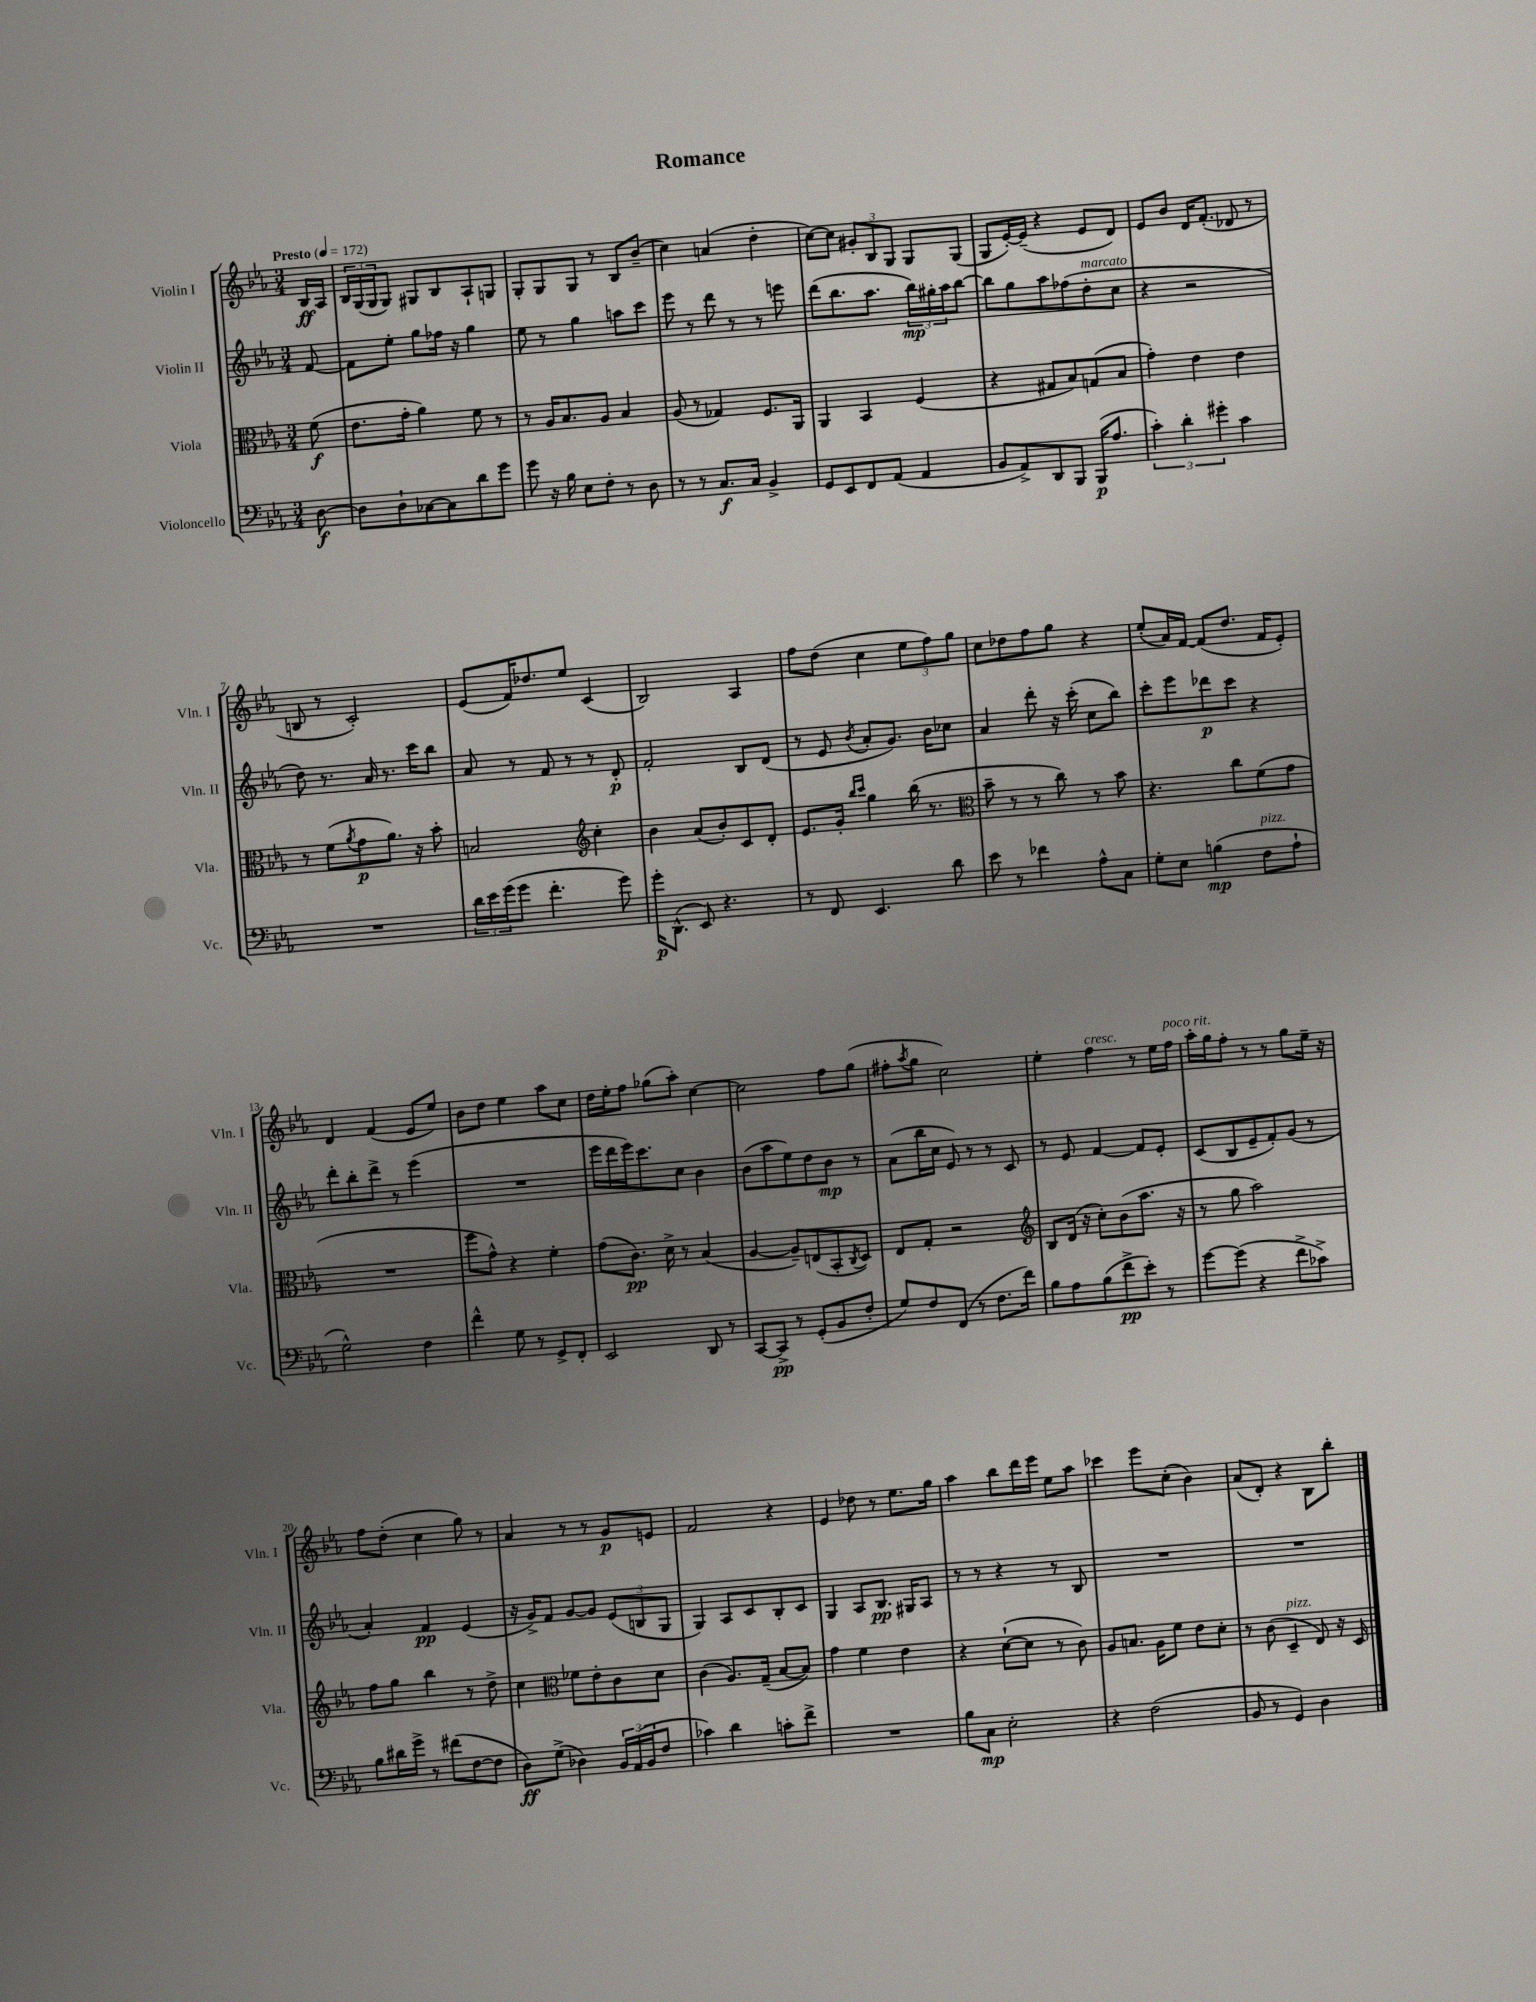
\header { title = "Romance" }
<<
\new StaffGroup <<
\new Staff = "s0" \with { instrumentName = "Violin I" shortInstrumentName = "Vln. I" } {
    \clef treble \key ees \major \numericTimeSignature \time 3/4 \partial 8 \tempo "Presto" 4 = 172
    bes16\ff aes16 |
    \tuplet 3/2 { bes16 g16( g16 } g8) gis8 bes8 aes8-! g8 |
    g8-. g8 g8 r8 bes8 bes'8--( |
    c''4) a'4( d''4-. |
    c''8~) c''8 \tuplet 3/2 { gis'8-. bes8 g8 } g8 g8( |
    g8 ees'16~-.) ees'16--( r4 ees'8 d'8) |
    ees'8 bes'8 d'16 f'8.-.( des'8 r8 |
    b8 r8 c'2-.) |
    ees'8( f'16) des''8. ees''8 c'4( |
    bes2) aes4 |
    f''8 d''8( c''4 \tuplet 3/2 { ees''8 f''8) g''8 } |
    c''8 des''8 f''8 g''8 r4 |
    ees''8-.( aes'16) f'16~ f'8( d''8. f'16 ees'8-.) |
    d'4 f'4( ees'8 ees''8) |
    bes'8 d''8 ees''4 aes''8 c''8 |
    d''16 ees''16-. f''8 ges''8( aes''8-.) c''4~ |
    c''2 f''8 g''8( |
    fis''8-. \acciaccatura { aes''8 } g''8 c''2) |
    ees''4-. f''4^\markup { \italic "cresc." } r8 ees''16 f''16^\markup { \italic "poco rit." } |
    aes''16-. g''16 f''8-. r8 r8 g''8 ees''16-- r16 |
    f''8 d''8-.( c''4 g''8) r8 |
    aes'4 r8 r8 g'8\p e'8 |
    f'2 r4 |
    ees'4 des''8 r8 ees''8. g''16 |
    aes''4 bes''8 d'''16 ees'''16 ees''8 aes''8 |
    ces'''4 ees'''8 c''8-.( bes'4) |
    aes'8( d'8-.) r4 bes8 bes''8-. \bar "|." |
}
\new Staff = "s1" \with { instrumentName = "Violin II" shortInstrumentName = "Vln. II" } {
    \clef treble \key ees \major \numericTimeSignature \time 3/4 \partial 8
    f'8~ |
    f'8 ees''8-. g''8 fes''16 r16 g''4 |
    ees''8 r8 g''4 a''8 c'''8 |
    ees'''8 r8 d'''8 r8 r8 e'''8 |
    d'''8( bes''8. aes''8. \tuplet 3/2 { bes''16\mp) gis''16-. aes''16 } bes''8~ |
    bes''8 g''8 aes''8 fes''8( d''8-.^\markup { \italic "marcato" } c''8 |
    r4 r2 |
    d''8) r8. aes'16 r8. c'''16 bes''8 |
    aes'8 r8 f'8 r8 r8 d'8-.\p |
    f'2-. bes8 d'8( |
    r8 ees'8 \acciaccatura { bes'8 } aes'8-. g'8.) bes'16 ces''8 |
    aes'4 d'''8-. r16 c'''16-.( c''8 bes''8) |
    c'''8-. ees'''8 des'''8\p c'''8 r4 |
    d'''8-. bes''8-. d'''8-> r8 ees'''4( |
    R2. |
    ees'''16 d'''16 ees'''16) c'''8. c''8 bes'4 |
    bes'8( aes''8 ees''8) d''8 bes'8\mp r8 |
    aes'8( bes''16 c''16 ees'8) r8 r8 c'8 |
    r8 ees'8 f'4~ f'8 ees'8-. |
    c'8( bes8 ees'8-- f'8-.) g'8( r8 |
    aes'4-.) f'4\pp ees'4( |
    r16 g'16->) f'8 g'8~ g'8 \tuplet 3/2 { ees'8( b8 g8 } |
    g4) aes8 c'8 bes8-. c'8 |
    g4 aes8 bes8.\pp gis16 aes8 |
    r8 r8 r4 r8 bes8 |
    R2. |
    R2. \bar "|." |
}
\new Staff = "s2" \with { instrumentName = "Viola" shortInstrumentName = "Vla." } {
    \clef alto \key ees \major \numericTimeSignature \time 3/4 \partial 8
    f'8\f( |
    ees'8. g'16-. aes'4) f'8 r8 |
    r8 aes16 bes8. aes8 bes4 |
    aes8( r8 ges4) f8. aes,16 |
    aes,4 bes,4 f4( |
    r4 gis8 bes8) g8( bes8 |
    g'4-.) ees'4 ees'4 |
    r8 f'8( \acciaccatura { aes'8 } g'8\p aes'8.) r16 bes'8-. |
    b2 \clef treble c''4-. |
    bes'4 aes'8( bes'8-.) c'8 d'8-. |
    ees'8. g'16-. \grace { bes''16 c'''16 } g''4 bes''16( r8. |
    \clef alto bes'8-- r8 r8 c''8) r8 bes'8 |
    r4. c''8 f'8( g'8 |
    R2. |
    f''8 g'8-^) r4 f'4-. |
    g'8( c'8.\pp) d'16-> r8 bes4( |
    aes4~ aes8--) e8( bes,8-. \acciaccatura { c8 } d8) |
    ees8 g8-. r2 |
    \clef treble bes8 d'16( r16 c''8-.) bes'8( aes''8. r16 |
    r8 g''8 aes''2) |
    f''8 g''8 bes''4 r8 d''8-> |
    c''4 \clef alto fes'8 ees'8-. c'8 d'8 |
    c'4( aes8.) g16--( bes8~ bes8) |
    g'4 f'4 ees'4 |
    r4 d'8~-!( d'8 r8 c'8) |
    aes8 b8. aes16 f'8 ees'8 d'8-. |
    r8 c'8( d4--^\markup { \italic "pizz." } ees8) r16 d16 \bar "|." |
}
\new Staff = "s3" \with { instrumentName = "Violoncello" shortInstrumentName = "Vc." } {
    \clef bass \key ees \major \numericTimeSignature \time 3/4 \partial 8
    d8~\f |
    d8 d8-! ces8~ ces8 d'8 g'8 |
    g'8 r16 bes16 ees8 f8-. r8 d8 |
    r8 r8 c8.\f c16 bes,4-> |
    g,8 ees,8 f,8 aes,8( aes,4 |
    bes,8 aes,8->) d,8 bes,,8 bes,,16\p( aes8. |
    \tuplet 3/2 { c'4-.) d'4-. gis'4-. } c'4 |
    R2. |
    \tuplet 3/2 { d'16 ees'16 g'16( } g'8 f'4.-. g'8) |
    g'16-.\p d,8.-^( ees,8) r4. |
    r8 f,8 ees,4. d'8 |
    ees'8 r8 fes'4 aes8-^ c8 |
    g8-. ees8 b4\mp( f8^\markup { \italic "pizz." } aes8-! |
    g2-^) f4 |
    f'4-^ g8 r8 g,8-> f,8-. |
    ees,2 d,8 r8 |
    c,8~ c,8->\pp r8 g,8-.( bes,8 f8-. |
    g8) f8 f,8( r8 f8. f'16) |
    bes8 aes8 bes8( f'8->\pp ees'8-.) r8 |
    g'8~ g'8( r4 f'8-> ces'8->) |
    bes8 dis'16 g'16-> r8 fis'8( f8~ f8 |
    d8\ff) g8->( des4) \tuplet 3/2 { bes,16 aes,16( bes,16 } f8 |
    ces'4) d'4 c'8-. f'8-> |
    R2. |
    bes8 c8\mp ees2-. |
    r4 f2( |
    bes,8 r8 g,4) d4 \bar "|." |
}
>>
>>
